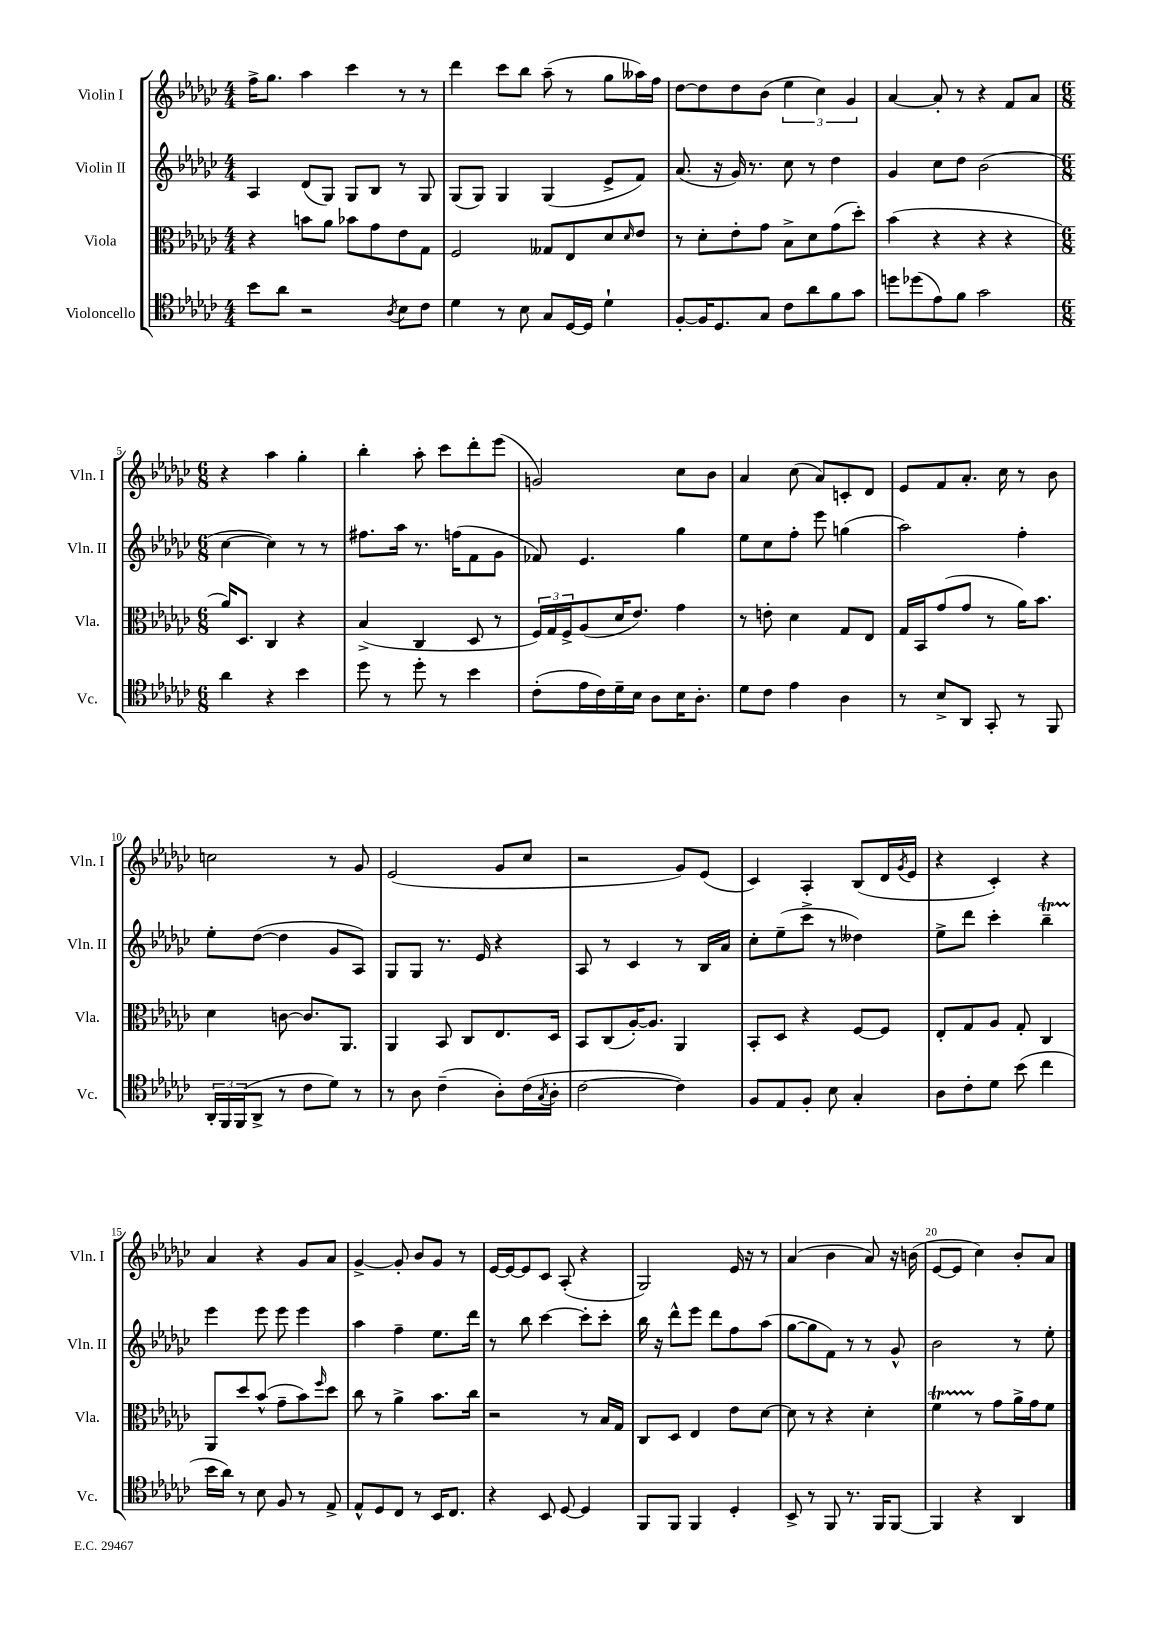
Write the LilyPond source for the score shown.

<<
\new StaffGroup <<
\new Staff = "s0" \with { instrumentName = "Violin I" shortInstrumentName = "Vln. I" } {
    \clef treble \key ges \major \numericTimeSignature \time 4/4
    f''16-> ges''8. aes''4 ces'''4 r8 r8 |
    des'''4 ces'''8 bes''8 aes''8--( r8 ges''8 aeses''16) f''16 |
    des''8~ des''8 des''8 bes'8( \tuplet 3/2 { ees''4 ces''4) ges'4 } |
    aes'4~ aes'8-. r8 r4 f'8 aes'8 |
    \numericTimeSignature \time 6/8 r4 aes''4 ges''4-. |
    bes''4-. aes''8-. ces'''8 des'''8-. ees'''8( |
    g'2) ces''8 bes'8 |
    aes'4 ces''8( aes'8) c'8-. des'8 |
    ees'8 f'8 aes'8.-. ces''16 r8 bes'8 |
    c''2 r8 ges'8 |
    ees'2( ges'8 ces''8 |
    r2 ges'8) ees'8( |
    ces'4) aes4-. bes8( des'16 \acciaccatura { ges'8 } ees'16 |
    r4 ces'4-.) r4 |
    aes'4 r4 ges'8 aes'8 |
    ges'4~-> ges'8-. bes'8 ges'8 r8 |
    ees'16~ ees'16~ ees'8 ces'8 aes8-.( r4 |
    ges2) ees'16 r16 r8 |
    aes'4( bes'4 aes'8) r16 b'16( |
    ees'8~ ees'8 ces''4) bes'8-. aes'8 \bar "|." |
}
\new Staff = "s1" \with { instrumentName = "Violin II" shortInstrumentName = "Vln. II" } {
    \clef treble \key ges \major \numericTimeSignature \time 4/4
    aes4 des'8( ges8) ges8 bes8 r8 ges8 |
    ges8( ges8) ges4 ges4( ees'8-> f'8) |
    aes'8.( r16 ges'16) r8. ces''8 r8 des''4 |
    ges'4 ces''8 des''8 bes'2( |
    \numericTimeSignature \time 6/8 ces''4~ ces''4) r8 r8 |
    fis''8. aes''16 r8. f''16( f'8 ges'8 |
    fes'8) ees'4. ges''4 |
    ees''8 ces''8 f''8-. ees'''8 g''4( |
    aes''2) f''4-. |
    ees''8-. des''8~( des''4 ges'8 aes8) |
    ges8 ges8 r8. ees'16 r4 |
    aes8 r8 ces'4 r8 bes16 aes'16 |
    ces''8-. ees''8--( ces'''8-> r8 deses''4) |
    ees''8-> des'''8 ces'''4-. bes''4--\startTrillSpan |
    ees'''4\stopTrillSpan ees'''8 ees'''8 ees'''4 |
    aes''4 f''4-- ees''8. des'''16 |
    r8 bes''8 ces'''4~ ces'''8-. ces'''8-. |
    bes''16 r16 des'''8-^ ees'''8 des'''8 f''8 aes''8( |
    ges''8~ ges''8 f'8) r8 r8 ges'8-^ |
    bes'2 r8 ees''8-. \bar "|." |
}
\new Staff = "s2" \with { instrumentName = "Viola" shortInstrumentName = "Vla." } {
    \clef alto \key ges \major \numericTimeSignature \time 4/4
    r4 b'8 aes'8 bes'8 ges'8 ees'8 ges8 |
    f2 geses8 ees8 des'8 \grace { des'16 } ees'8 |
    r8 des'8-. ees'8-. ges'8 bes8-> des'8 ges'8( des''8-.) |
    bes'4( r4 r4 r4 |
    \numericTimeSignature \time 6/8 aes'16) des8. ces4 r4 |
    bes4->( ces4 des8 r8 |
    \tuplet 3/2 { f16) ges16 f16-> } aes8( des'16 ees'8.) ges'4 |
    r8 e'8-. des'4 ges8 ees8 |
    ges16 bes,16 ges'8( ges'8 r8 aes'16) bes'8. |
    des'4 c'8~ c'8. aes,8. |
    aes,4 bes,8 ces8 ees8. des16 |
    bes,8 ces8( aes16~-.) aes8. aes,4 |
    bes,8-. des8 r4 f8~ f8 |
    ees8-. ges8 aes8 ges8-. ces4 |
    aes,8 des''8 bes'8-^( ges'8-- bes'8) \grace { f''16 } des''8 |
    ces''8 r8 aes'4-> bes'8. ces''16 |
    r2 r8 bes16 ges16 |
    ces8 des8 ees4 ees'8 des'8~ |
    des'8 r8 r4 des'4-. |
    f'4\startTrillSpan r8\stopTrillSpan ges'8 aes'16-> ges'16 f'8 \bar "|." |
}
\new Staff = "s3" \with { instrumentName = "Violoncello" shortInstrumentName = "Vc." } {
    \clef tenor \key ges \major \numericTimeSignature \time 4/4
    bes'8 aes'8 r2 \acciaccatura { aes8 } bes8 ces'8 |
    des'4 r8 bes8 ges8 des16~ des16 des'4-! |
    f8~-. f16 des8. ges8 ces'8 aes'8 f'8 ges'8 |
    d''8 des''8( ees'8) f'8 ges'2 |
    \numericTimeSignature \time 6/8 aes'4 r4 bes'4 |
    des''8 r8 des''8-. r8 bes'4 |
    ces'8-.( ees'16 ces'16) des'16-- bes16 aes8 bes16 aes8.-. |
    des'8 ces'8 ees'4 aes4 |
    r8 bes8-> aes,8 ges,8-. r8 f,8 |
    \tuplet 3/2 { aes,16-. f,16 f,16( } aes,8-> r8 ces'8 des'8) r8 |
    r8 aes8 ces'4--( aes8-.) ces'16( \acciaccatura { ges8 } aes16-. |
    ces'2~ ces'4) |
    f8 ees8 f8-. bes8 ges4-. |
    aes8 ces'8-. des'8 bes'8( ces''4 |
    bes'16 aes'16) r8 bes8 f8 r8 ees8-> |
    ees8-^ des8 ces8 r8 bes,16 ces8. |
    r4 bes,8 des8~ des4 |
    f,8 f,8 f,4 des4-. |
    bes,8-> r8 f,8 r8. f,16 f,8~ |
    f,4 r4 aes,4 \bar "|." |
}
>>
>>
\layout { \context { \Score \override BarNumber.break-visibility = ##(#f #t #t) barNumberVisibility = #(every-nth-bar-number-visible 5) } }
